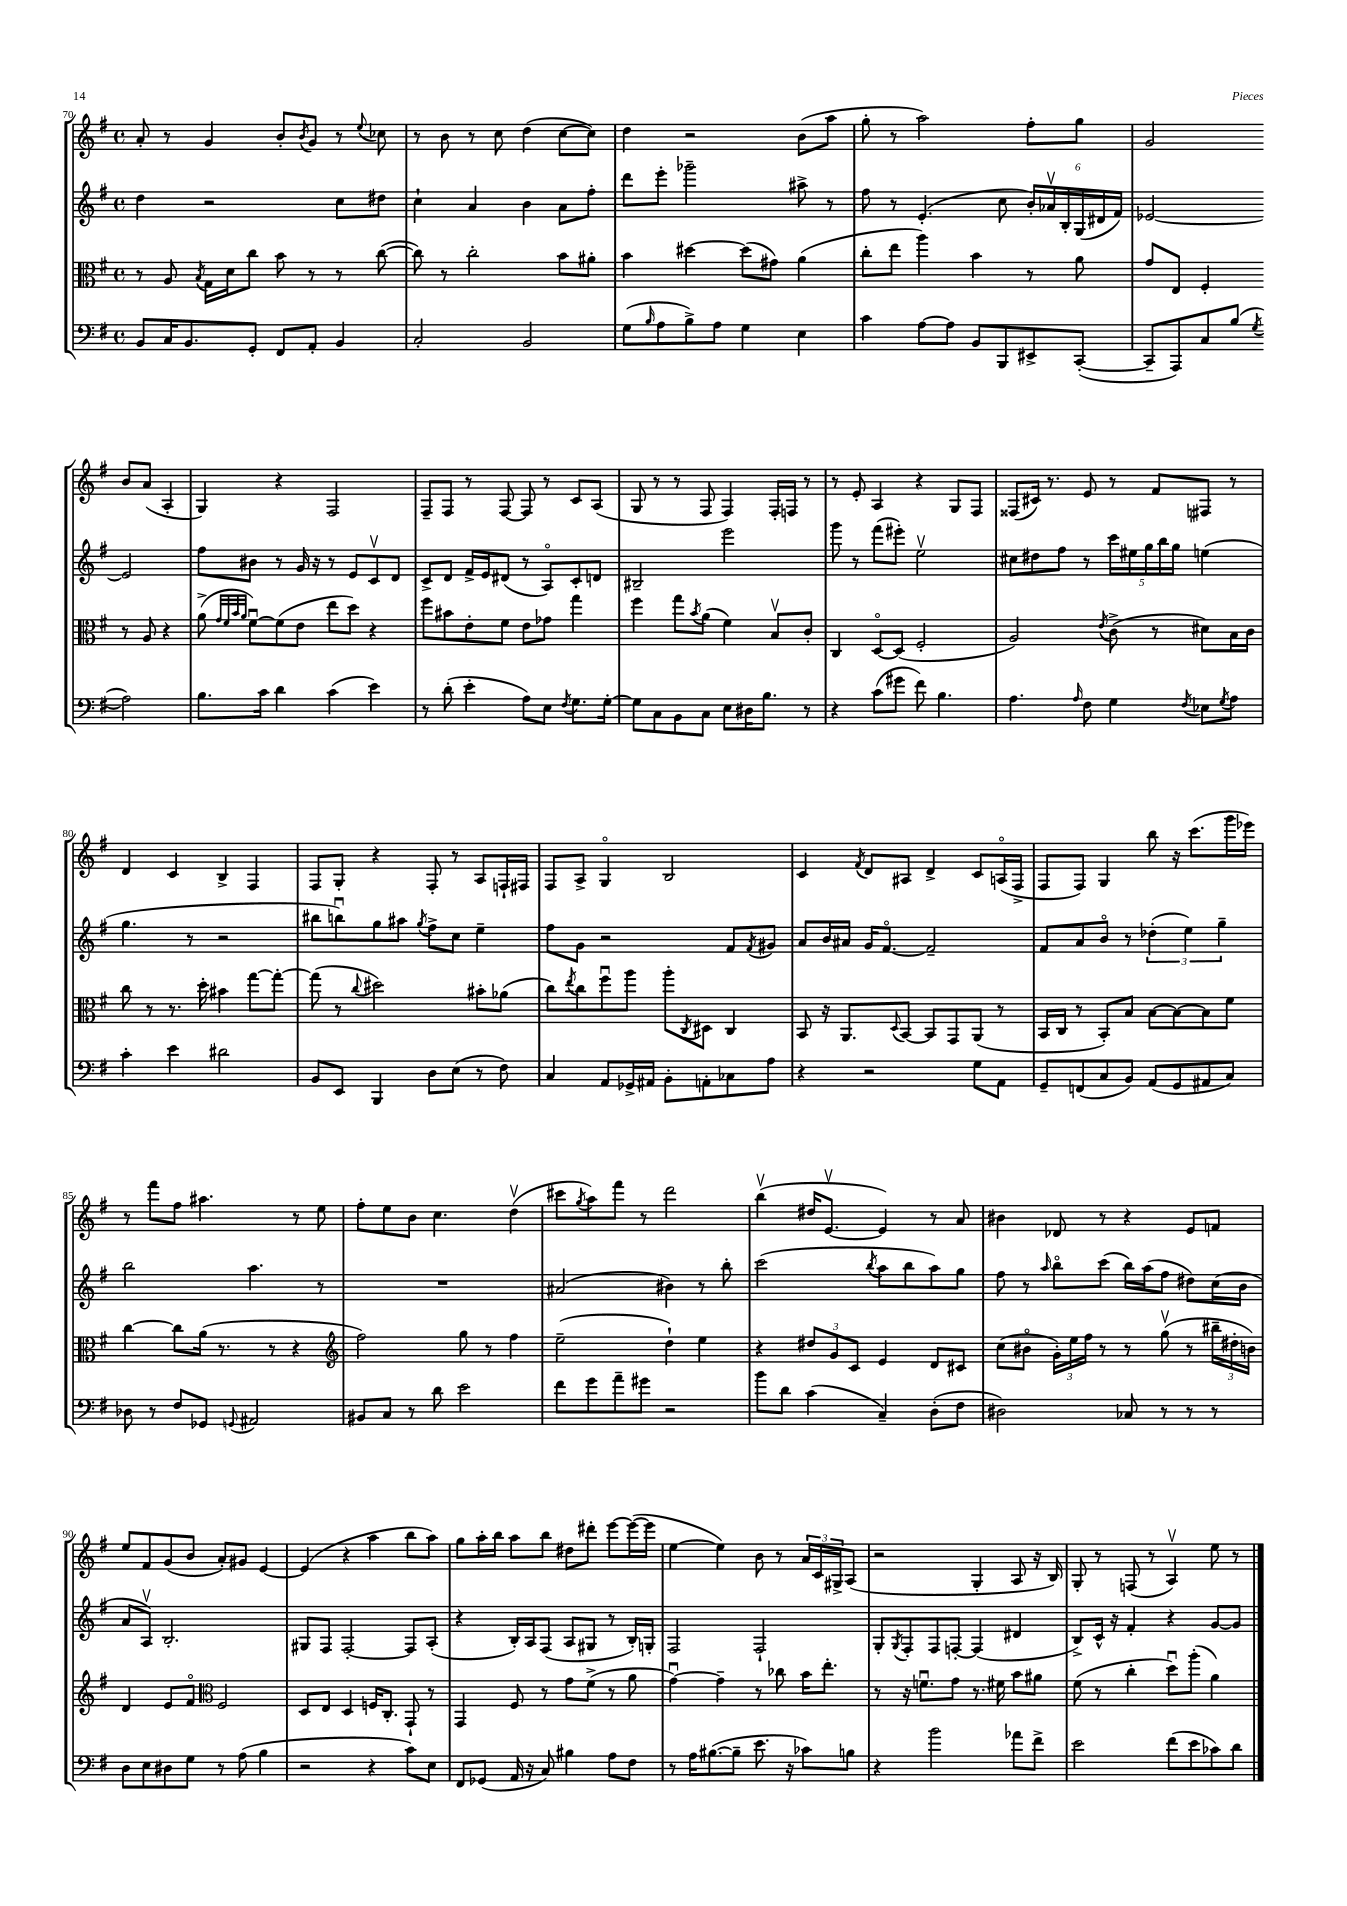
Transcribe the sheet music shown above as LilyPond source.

<<
\new StaffGroup <<
\new Staff = "s0" {
    \clef treble \key g \major \defaultTimeSignature \time 4/4
    a'8-. r8 g'4 b'8-. \acciaccatura { b'8 } g'8 r8 \appoggiatura { e''8 } ces''8 |
    r8 b'8 r8 c''8 d''4( c''8~ c''8) |
    d''4 r2 b'8( a''8 |
    g''8-. r8 a''2) fis''8-. g''8 |
    g'2 b'8 a'8( a4-. |
    g4) r4 fis2 |
    fis8-- fis8 r8 fis8~ fis8 r8 c'8 a8( |
    g8 r8 r8 fis8 fis4) fis16-. f16 r8 |
    r8 e'8-. a4 r4 g8 fis8 |
    fisis8( cis'16) r8. e'8 r8 fis'8 fis8 r8 |
    d'4 c'4 b4-> fis4 |
    fis8 g8-. r4 fis8-. r8 a8 f16-! fis16 |
    fis8 a8-> g4\flageolet b2 |
    c'4 \acciaccatura { fis'8 } d'8 ais8 d'4-> c'8 a16\flageolet( fis16-> |
    fis8 fis8) g4 b''8 r16 c'''8.( g'''16 ees'''16) |
    r8 fis'''8 fis''8 ais''4. r8 e''8 |
    fis''8-. e''8 b'8 c''4. d''4\upbow( |
    cis'''8 \acciaccatura { g''8 } a''8) fis'''8 r8 d'''2 |
    b''4\upbow( dis''16 e'8.~\upbow e'4) r8 a'8 |
    bis'4 des'8 r8 r4 e'8 f'8 |
    e''8 fis'8 g'8( b'8 a'8-.) gis'8 e'4~ |
    e'4( r4 a''4 b''8 a''8) |
    g''8 a''16-. b''16 a''8 b''8 dis''8 dis'''8-. e'''8~ e'''16~( e'''16 |
    e''4~ e''4) b'8 r8 \tuplet 3/2 { a'16 c'16 gis16-> } a8( |
    r2 g4-. a8 r16 b16) |
    g8-. r8 f8( r8 a4\upbow) e''8 r8 \bar "|." |
}
\new Staff = "s1" {
    \clef treble \key g \major \defaultTimeSignature \time 4/4
    d''4 r2 c''8 dis''8 |
    c''4-! a'4 b'4 a'8 fis''8-. |
    d'''8 e'''8-. ges'''2-- ais''8-> r8 |
    fis''8 r8 e'4.-.( c''8 \tuplet 6/4 { b'16-.) aes'16\upbow b16-. g16( dis'16 fis'16) } |
    ees'2~ ees'2 |
    fis''8 bis'8 r8 g'16 r16 r8 e'8 c'8\upbow d'8 |
    c'8-> d'8 fis'16-> e'16 dis'8( r8 a8\flageolet) c'8-. d'8 |
    bis2-- e'''2 |
    g'''8 r8 fis'''8( eis'''8-.) e''2\upbow |
    cis''8 dis''8 fis''8 r8 \tuplet 5/4 { c'''16 eis''16 g''16 b''16 g''16 } e''4( |
    g''4. r8 r2 |
    bis''8 b''8\downbow) g''8 ais''8 \acciaccatura { g''8 } fis''8-> c''8 e''4-- |
    fis''8 g'8 r2 fis'8 \acciaccatura { fis'8 } gis'8 |
    a'8 b'16 ais'16 g'16 fis'8.~\flageolet fis'2-- |
    fis'8 a'8 b'8\flageolet r8 \tuplet 3/2 { des''4-.( e''4) g''4-- } |
    b''2 a''4. r8 |
    R1 |
    ais'2( bis'4) r8 b''8-. |
    c'''2( \acciaccatura { b''8 } a''8 b''8 a''8) g''8 |
    fis''8 r8 \grace { a''16 } b''8\flageolet c'''8( b''16) a''16( fis''8 dis''8) c''16( b'16 |
    a'8 a8\upbow) b2.-. |
    gis8 fis8 fis2~-. fis8 a8-.( |
    r4 b16-.) a16 fis8( a8 gis8 r8 b16-.) g16-. |
    fis2 fis2-! |
    g8-. \acciaccatura { g8 } fis8-. fis8 f8~-. f4( dis'4 |
    b8->) c'16-^ r16 fis'4-. r4 g'8~ g'8 \bar "|." |
}
\new Staff = "s2" {
    \clef alto \key g \major \defaultTimeSignature \time 4/4
    r8 a8 \acciaccatura { b8 } g16 d'16 c''8 b'8 r8 r8 c''8~( |
    c''8) r8 c''2-. b'8 ais'8-. |
    b'4 dis''4~ dis''8( gis'8) a'4( |
    c''8-. e''8 a''4) b'4 r8 a'8 |
    g'8 e8 fis4-. r8 a8 r4 |
    a'8->( \grace { g'32 fis'32 b'32 a'32 } fis'8~\downbow) fis'8( e'8 e''8 d''8) r4 |
    fis''8 bis'8 e'8-. fis'8 e'8 ges'8 g''4 |
    fis''4 g''8 \acciaccatura { b'8 } a'8( fis'4) b8\upbow c'8-. |
    c4 d8~\flageolet d8( fis2-. |
    a2) \acciaccatura { e'8 } c'8->( r8 dis'8) b16 c'16 |
    c''8 r8 r8. d''16-. bis'4 g''8~ g''8~-. |
    g''8( r8 \appoggiatura { c''8 } dis''2) bis'8-. aes'8( |
    c''8) \acciaccatura { e''8 } c''8 fis''8\downbow a''8 a''8-. \acciaccatura { c8 } dis8 c4 |
    b,8 r16 a,8. \appoggiatura { d8 } b,8~ b,8 g,8 a,8( r8 |
    b,16 c16 r8 b,8-.) b8 b8~ b8~ b8 fis'8 |
    c''4~ c''8 a'16( r8. r8 r4 |
    \clef treble fis''2) g''8 r8 fis''4 |
    e''2--( d''4-!) e''4 |
    r4 \tuplet 3/2 { dis''8 g'8 c'8 } e'4 d'8 cis'8 |
    c''8( bis'8\flageolet \tuplet 3/2 { g'16-.) e''16 fis''16 } r8 r8 g''8\upbow( r8 \tuplet 3/2 { bis''16-- dis''16-. b'16) } |
    d'4 e'8 fis'8\flageolet \clef alto fis2 |
    d8 e8 d4 f16 c8.-. g,8-! r8 |
    g,4 fis8 r8 g'8 fis'8->( r8 a'8 |
    g'4~\downbow) g'4-- r8 ces''8 b'16 e''8.-. |
    r8 r16 f'8.\downbow g'8 r8. fis'16 b'8 ais'8 |
    fis'8( r8 c''4-. d''8\downbow) a''8-.( a'4) \bar "|." |
}
\new Staff = "s3" {
    \clef bass \key g \major \defaultTimeSignature \time 4/4
    b,8 c16 b,8. g,8-. fis,8 a,8-. b,4 |
    c2-. b,2 |
    g8( \grace { b16 } a8 b8->) a8 g4 e4 |
    c'4 a8~ a8 b,8 b,,8 eis,8-> c,8~-.( |
    c,8-- a,,8) c8 b8( \acciaccatura { g8 } a2) |
    b8. c'16 d'4 c'4( e'4) |
    r8 d'8-.( e'4-. a8) e8 \acciaccatura { fis8 } g8. g16~-. |
    g8 c8 b,8 c8 e8 dis16 b8. r8 |
    r4 c'8( gis'8 fis'8) b4. |
    a4. \grace { a16 } fis8 g4 \acciaccatura { fis8 } ees8 \acciaccatura { g8 } a8 |
    c'4-. e'4 dis'2 |
    b,8 e,8 b,,4 d8 e8( r8 fis8) |
    c4 a,8 ges,16-> ais,16 b,8-. a,8-. ces8 a8 |
    r4 r2 g8 a,8 |
    g,8-- f,8( c8 b,8) a,8( g,8 ais,8 c8) |
    des8 r8 fis8 ges,8 \appoggiatura { g,8 } ais,2 |
    bis,8 c8 r8 d'8 e'2 |
    fis'8 g'8 a'8-- gis'8 r2 |
    b'8 d'8 c'4( c4--) d8-.( fis8 |
    dis2) ces8 r8 r8 r8 |
    d8 e8 dis8 g8 r8 a8( b4 |
    r2 r4 c'8) e8 |
    fis,8 ges,8( a,16 r16 c8) bis4 a8 fis8 |
    r8 a16 bis8.~( bis8-- e'8. r16 ces'8) b8 |
    r4 b'2 aes'8 fis'8-> |
    e'2 fis'8( e'8 ces'8) d'8 \bar "|." |
}
>>
>>
\layout { \context { \Score currentBarNumber = #70 } }
